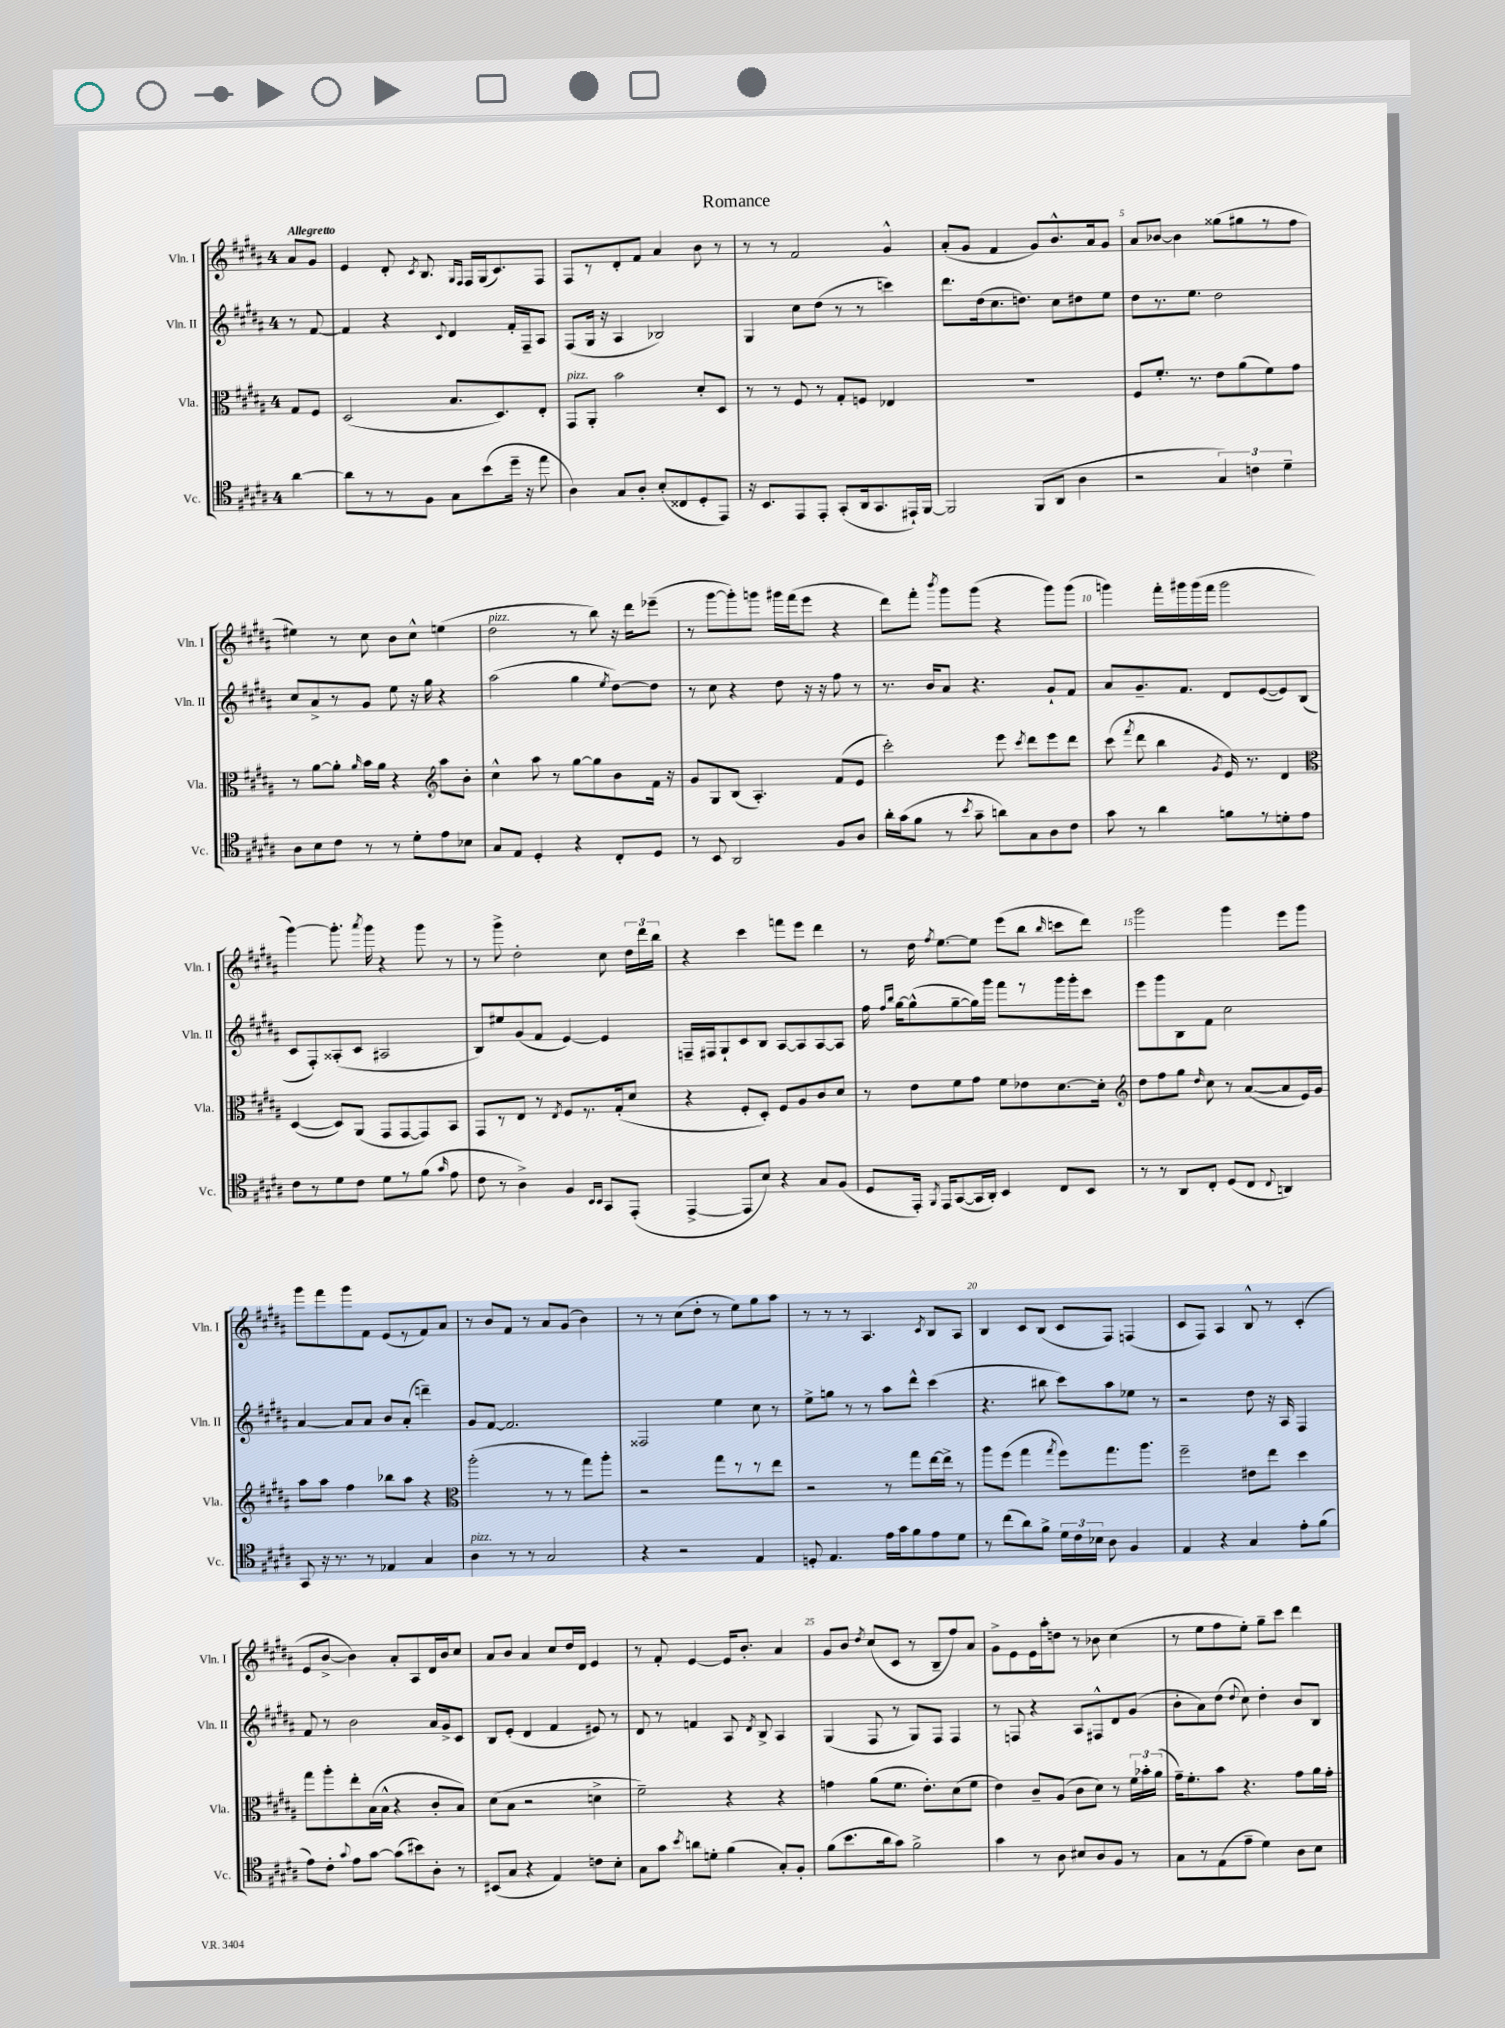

**kern	**kern	**kern	**kern
*part4	*part3	*part2	*part1
*staff4	*staff3	*staff2	*staff1
*I"Vc.	*I"Vla.	*I"Vln. II	*I"Vln. I
*I'Vc.	*I'Vla.	*I'Vln. II	*I'Vln. I
*clefC4	*clefC3	*clefG2	*clefG2
*k[f#c#g#d#a#]	*k[f#c#g#d#a#]	*k[f#c#g#d#a#]	*k[f#c#g#d#a#]
*M4/4	*M4/4	*M4/4	*M4/4
=	=	=	=
!	!	!	!LO:TX:a:B:t=Allegretto
[4a#\	8G#/L	8r	8a#/L
.	8F#/J	[8f#/	8g#/J
=1	=1	=1	=1
8a#\L]	(2D#/	4f#/]	4e/
8r	.	.	.
8r	.	4r	8d#'/
.	.	.	8qc#/
8F#\J	.	.	8.B/
.	.	8qqc#/	.
8G#\L	8.B/L	4d#/	.
.	.	.	16qqG#/LL
.	.	.	16qqF#/JJ
.	.	.	16F#/LL
(8b\	.	.	(16G#/J
.	8.D#/)	.	8.c#/)
16dd#~\Jk	.	16f#'/LL	.
16r	.	16F#~/J	.
8ee\	8E'/J	8A#/J	8F#/J
=2	=2	=2	=2
!	!LO:TX:a:i:t=pizz.	!	!
4A#\)	8GG#/L	(8F#/L	8F#/L
.	8AA#'/J	16G#/Jk	8r
.	.	16r	.
8G#/L	2b\	4A#/	8d#'/
8A#'/J	.	.	8f#/J
(8B'/L	.	2B-X/)	4a#/
8C##X/	.	.	.
8D#'/	8d#'/L	.	8b\
8EE/J)	8D#/J	.	8r
=3	=3	=3	=3
16r	8r	4G#/	8r
8.BB/L	.	.	.
.	8r	.	8r
8EE/	8F#/	8cc#\L	2f#/
8EE'/J	8r	(8dd#\J	.
(8GG#'/L	8G#'/L	8r	.
16AA#/k	8Fn/J	8r	.
8.GG#/	.	.	.
.	4E-X/	4cccn\)	4g#^^/
16EE#X`/L)	.	.	.
[16FF#/JJ	.	.	.
=4	=4	=4	=4
2FF#/]	1r	8.ddd#\L	(8a#'/L
.	.	.	8g#/J
.	.	(16dd#\k	.
.	.	8.cc#\	4f#/
.	.	8.ddn\J)	.
(8FF#/L	.	.	8g#/L)
8AA#/J	.	8cc#\L	8.b^^/
4A#\	.	8dd#X\	.
.	.	.	16a#/k
.	.	8ee\J	8g#/J
=5	=5	=5	=5
2r	8F#/L	8dd#\L	8a#/L
.	8.f#'/J	8.r	[8b-X/J
.	.	.	4b-\]
.	8.r	8.ee\J	.
6G#/)	8e\L	2dd#\	(8gg##X\L
.	(8a#\	.	8gg#X\
6cn\	.	.	.
.	8f#\)	.	8r
6d#~\	.	.	.
.	8g#\J	.	8ff#\J
!!LO:LB:g=z
=6	=6	=6	=6
8A#\L	8r	8cc#/L	4ee#X\)
8B\	[8a#\L	8a#^/	.
8c#\J	8a#'\J]	8r	8r
.	16qqa#/	.	.
8r	16b\LL	8g#/J	8cc#\
.	16a#\JJ	.	.
8r	4r	8ee\	8b\L
8d#'\L	.	16r	8cc#^^\J
.	.	16gg#\	.
*	*clefG2	*	*
8e\	8aa#\L	4r	(4een\
8B-X\J	8b'\J	.	.
=7	=7	=7	=7
!	!	!	!LO:TX:a:i:t=pizz.
8G#/L	4cc#^^\	(2aa#\	2dd#\
8E/J	.	.	.
4D#'/	8aa#\	.	.
.	8r	.	.
4r	[8gg#\L	4gg#\	8r
.	8gg#\]	.	8bb\)
.	.	8qee/	.
8C#'/L	8b\	[8dd#\L)	16r
.	.	.	16ddd#\KL
8D#/J	16f#\Jk	8dd#\J]	(8eee-X~\J
.	16r	.	.
=8	=8	=8	=8
8r	8g#/L	8r	8r
8BB/	8G#/	8cc#\	[8ggg#\L
2AA#/	(8B/J	4r	8ggg#'\])
.	4.A#'/)	.	8gggn\J
.	.	8dd#\	16ggg#X\LL
.	.	.	(16fff#\J
.	.	16r	8eee\J
.	.	16r	.
8F#/L	(8f#/L	8ff#\	4r
8A#/J	8e/J	8r	.
=9	=9	=9	=9
16a#'\LL	2ccc#'\)	8.r	8ddd#\L)
(16g#\J	.	.	.
8f#\J	.	.	8fff#'\J
.	.	16b/KL	.
.	.	.	8qbbb/
8r	.	8a#/J	8ggg#\L
8qb/	.	.	.
8g#~\	.	4.r	(8ggg#\J
8an\L)	8eee\	.	4r
.	8qccc#/	.	.
8G#\	8ddd#\L	.	.
8A#\	8eee\	8g#`/L	8ggg#\L)
8c#\J	8ddd#\J	8f#/J	(8ggg#\J
=10	=10	=10	=10
8g#\	(8ccc#\	8a#/L	4gggn\)
.	8qfff#/	.	.
8r	8ddd#\	8.g#~/	.
4a#\	4bb\	.	16fff#'\LL
.	.	8.f#/J	16ggg#X\
.	.	.	(16ggg#\
.	.	.	16fff#\JJ
.	8qg#/	.	.
8fn\L	16e/)	8d#/L	2ggg#\
.	8.r	.	.
8r	.	([8e/	.
8dn'\	4d#/	8e/])	.
8e\J	.	(8B/J	.
!!LO:LB:g=z
=11	=11	=11	=11
*	*clefC3	*	*
8c#\L	([4D#/	8c#/L	[4ggg#\)
8r	.	8F#'/)	.
8d#\	8D#/L])	(8A##X'/	8.ggg#'\]
8c#\J	(8AA#/J	8c#/J	.
.	.	.	8qaaa#/
.	.	.	16ggg#\
8d#\L	8GG#/L	2A#X/	4r
8r	[8GG#/	.	.
(8f#\J	8GG#/])	.	8ggg#\
16qqg#/	.	.	.
8e\	8BB/J	.	8r
=12	=12	=12	=12
8c#\	8GG#/L	8B/L)	8r
8r	8r	8ee#X/	8ggg#^\
4A#^\)	8E/J	(8g#/	2dd#'\
.	8r	8f#/J	.
.	8qE/	.	.
4F#/	8F#/L	[4e/)	.
.	8.r	.	.
16qqBB/LL	.	.	.
16qqBB/JJ	.	.	.
8GG#/L	.	4e/]	8cc#\
.	(16G#'/k	.	.
(8EE'/J	8d#/J	.	24dd#\LL
.	.	.	24ddd#\
.	.	.	24bb\JJ
=13	=13	=13	=13
[4EE^/	4r	16Fn~/LL	4r
.	.	16F#X/J	.
.	.	8G#`/	.
8EE/L]	8F#'/L	8c#/	4ccc#\
8B/J)	8D#'/J)	8B/J	.
4r	8F#/L	[8A#/L	8fffn\L
.	8A#/	8A#/]	8eee\J
8G#/L	8c#/	[8A#/	4ddd#\
(8F#/J	8d#/J	8A#/J]	.
=14	=14	=14	=14
8D#/L	8r	16ff#\	8r
.	.	16qqff#/LL	.
.	.	16qqbb/JJ	.
.	.	[16gg#\KL	.
16EE'/Jk)	8e\L	(8gg#^^\]	16dd#\
8qFF#/	.	.	8qff#/
16EE/KL	.	.	[8.ee\L
([8GG#/	8f#\	[8gg#~\	.
16GG#/L]	8g#\J	16gg#\L])	8ee\J]
16AA#'/JJ)	.	16ggg#\JJ	.
4BB/	8f#\L	8fff#\L	(8eee\L
.	8e-X\	8r	8bb\J
.	.	.	16qqbb/
8C#/L	[8.d#\	16ggg#\L	8cccn\L
.	.	16ggg#'\J	.
8BB/J	.	8ccc#\J	8ddd#\J)
.	16d#'\Jk]	.	.
=15	=15	=15	=15
*	*clefG2	*	*
8r	8dd#\L	8eee\L	2ggg#\
8r	8ff#\	8ggg#\	.
8AA#/L	8gg#\J	8B\	.
.	16qqdd#/	.	.
8C#'/J	8cc#\	8f#\J	.
(8D#/L	8r	2cc#\	4ggg#\
8C#/J	([8a#/L	.	.
8qqC#/	.	.	.
4AAn/)	8a#/]	.	8eee\L
.	16e/L)	.	8ggg#\J
.	16g#/JJ	.	.
!!LO:LB:g=z
=16	=16	=16	=16
8GG#/	8aa#\L	[4a#/	8ggg#\L
16r	8aa#\J	.	8fff#\
8.r	.	.	.
.	4ff#\	8a#/L]	8ggg#\
8r	.	8a#/J	8f#\J
4E-X/	8bb-X\L	8b/L	(8e/L
.	8aa#\J	(8a#'/J	8r
4G#/	4r	4dddn~\)	8f#/)
.	.	.	8a#/J
=17	=17	=17	=17
*	*clefC3	*	*
!LO:TX:a:i:t=pizz.	!	!	!
4A#\	(2aa#'\	8g#/L	8r
.	.	[8f#/J	8b/L
8r	.	2.f#/]	8f#/J
8r	.	.	8r
2G#/	8r	.	8a#/L
.	8r	.	(8g#/J
.	8gg#\L)	.	4b\)
.	8aa#'\J	.	.
=18	=18	=18	=18
4r	2r	2F##X/	8r
.	.	.	8r
2r	.	.	(8cc#\L
.	.	.	8dd#'\J
.	8gg#\L	4ee\	8r
.	8r	.	8ee\L)
4E/	8r	8cc#\	8gg#\
.	8ee\J	8r	8aa#\J
=19	=19	=19	=19
8Dn'/	2r	8ee^\L	8r
4.E/	.	8ggn\J	8r
.	.	8r	8r
.	.	8r	4.A#/
16e\LL	8r	8aa#\L	.
16g#\J	.	.	.
8f#\	8gg#\L	8ddd#^^\J	.
.	.	.	8qc#/
8e\	[16ee\L	(4ccc#\	8B/L
.	16ee^\JJ]	.	.
8d#\J	8r	.	8A#/J
=20	=20	=20	=20
8r	8aa#\L	4.r	4B/
(8cc#\L	(8ff#\J	.	.
8a#\)	4gg#\	.	8c#/L
8f#^\J	.	8bb#X\	(8B/J
.	8qgg#/	.	.
24d#\LL	8ff#\L)	8ccc#\L)	8c#/L
24c#\	.	.	.
24B-X\JJ	.	.	.
8A#\	8.gg#\	8aa#\	8F#/J)
4F#/	.	8ee-X\J	(4Fn/
.	8.aa#\J	.	.
.	.	8r	.
=21	=21	=21	=21
4E/	2ff#~\	2r	8c#/L
.	.	.	8F#/J)
4r	.	.	4A#/
4G#/	8e#X\L	8dd#\	8B^^/
.	8ee\J	16r	8r
.	.	16A#/	.
8e'\L	4dd#\	4F#/	(4c#'/
(8f#\J	.	.	.
!!LO:LB:g=z
=22	=22	=22	=22
8e\L)	8gg#\L	8f#/	8e/L
8c#'\J	8aa#'\	8r	[8b^/J
8qqg#/	.	.	.
8e\L	8ee'\	2b\	4b\])
[8g#\J	(16B\L	.	.
.	16B^^\JJ	.	.
(8g#\L]	4r	.	8a#'/L
8b#X\)	.	.	8A#/
8A#'\J	8c#'/L	16a#/LL	16d#/L
.	.	16g#^/J	16b/J
8r	8B/J)	8c#/J	8cc#/J
=23	=23	=23	=23
(8BB#X/L	(8d#\L	8B/L	8a#/L
8G#/J	8B\J	(8e'/J	8b/J
4r	2r	4d#/	4a#/
4E/)	.	4f#/	8cc#/L
.	.	.	16dd#/L
.	.	.	16d#/JJ
8cn\L	4dn^\	8e#X/)	4e/
8B'\J	.	8r	.
=24	=24	=24	=24
8G#\L	2f#~\)	8d#/	8r
8g#\J	.	8r	8f#'/
8qb/	.	.	.
8an\L	.	4fn/	[4e/
8dn'\J	.	.	.
(4f#\	4r	8A#/	16e/KL]
.	.	.	8.b'/J
.	.	8qd#/	.
.	.	8B^/	.
8G#'/L)	4r	4A#/	4a#/
8F#'/J	.	.	.
=25	=25	=25	=25
(8f#\L	4gn\	(4G#/	8g#/L
8.b\	.	.	8b/J
.	.	.	8qdd#/
.	(8a#\L	8F#/	(8cc#/L
16a#\k	.	.	.
8g#\J)	8.f#\J	8r	8c#/J
2f#^\	.	8G#/L)	8r
.	8.e'\L)	.	.
.	.	8F#/J	8B~/L
.	(8d#\	4F#/	8ff#/)
.	8f#\J	.	8a#/J
=26	=26	=26	=26
4g#\	4e\)	8r	8g#^\L
.	.	8Fn/	8e\
8r	8c#~/L	4r	16e\L
.	.	.	16aa#'\J
8A#\	(8A#/J	.	8ddn\J
8B#X/L	8c#\L	8A#/L	8r
8A#/	8d#\J)	8F#X^^/	8b-X\
8F#/J	8r	8d#/	(4cc#\
8r	24f#\LL	(8g#/J	.
.	24b-X'\	.	.
.	(24a#\JJ	.	.
=27	=27	=27	=27
8G#\L	16g#~\KL)	8b'\L	8r
.	8.f#'\	.	.
8r	.	8a#\)	8ee\L
(8E\	8b\J	(8dd#\J	8ff#\
.	.	8qqdd#/	.
8e~\J	4.r	8cc#\)	8ee'\J)
4d#\)	.	4dd#'\	8gg#~\L
.	.	.	8ccc#\J
8A#\L	8g#\L	8b/L	4ddd#\
8B\J	16a#\L	8B/J	.
.	16g#'\JJ	.	.
==	==	==	==
*-	*-	*-	*-
